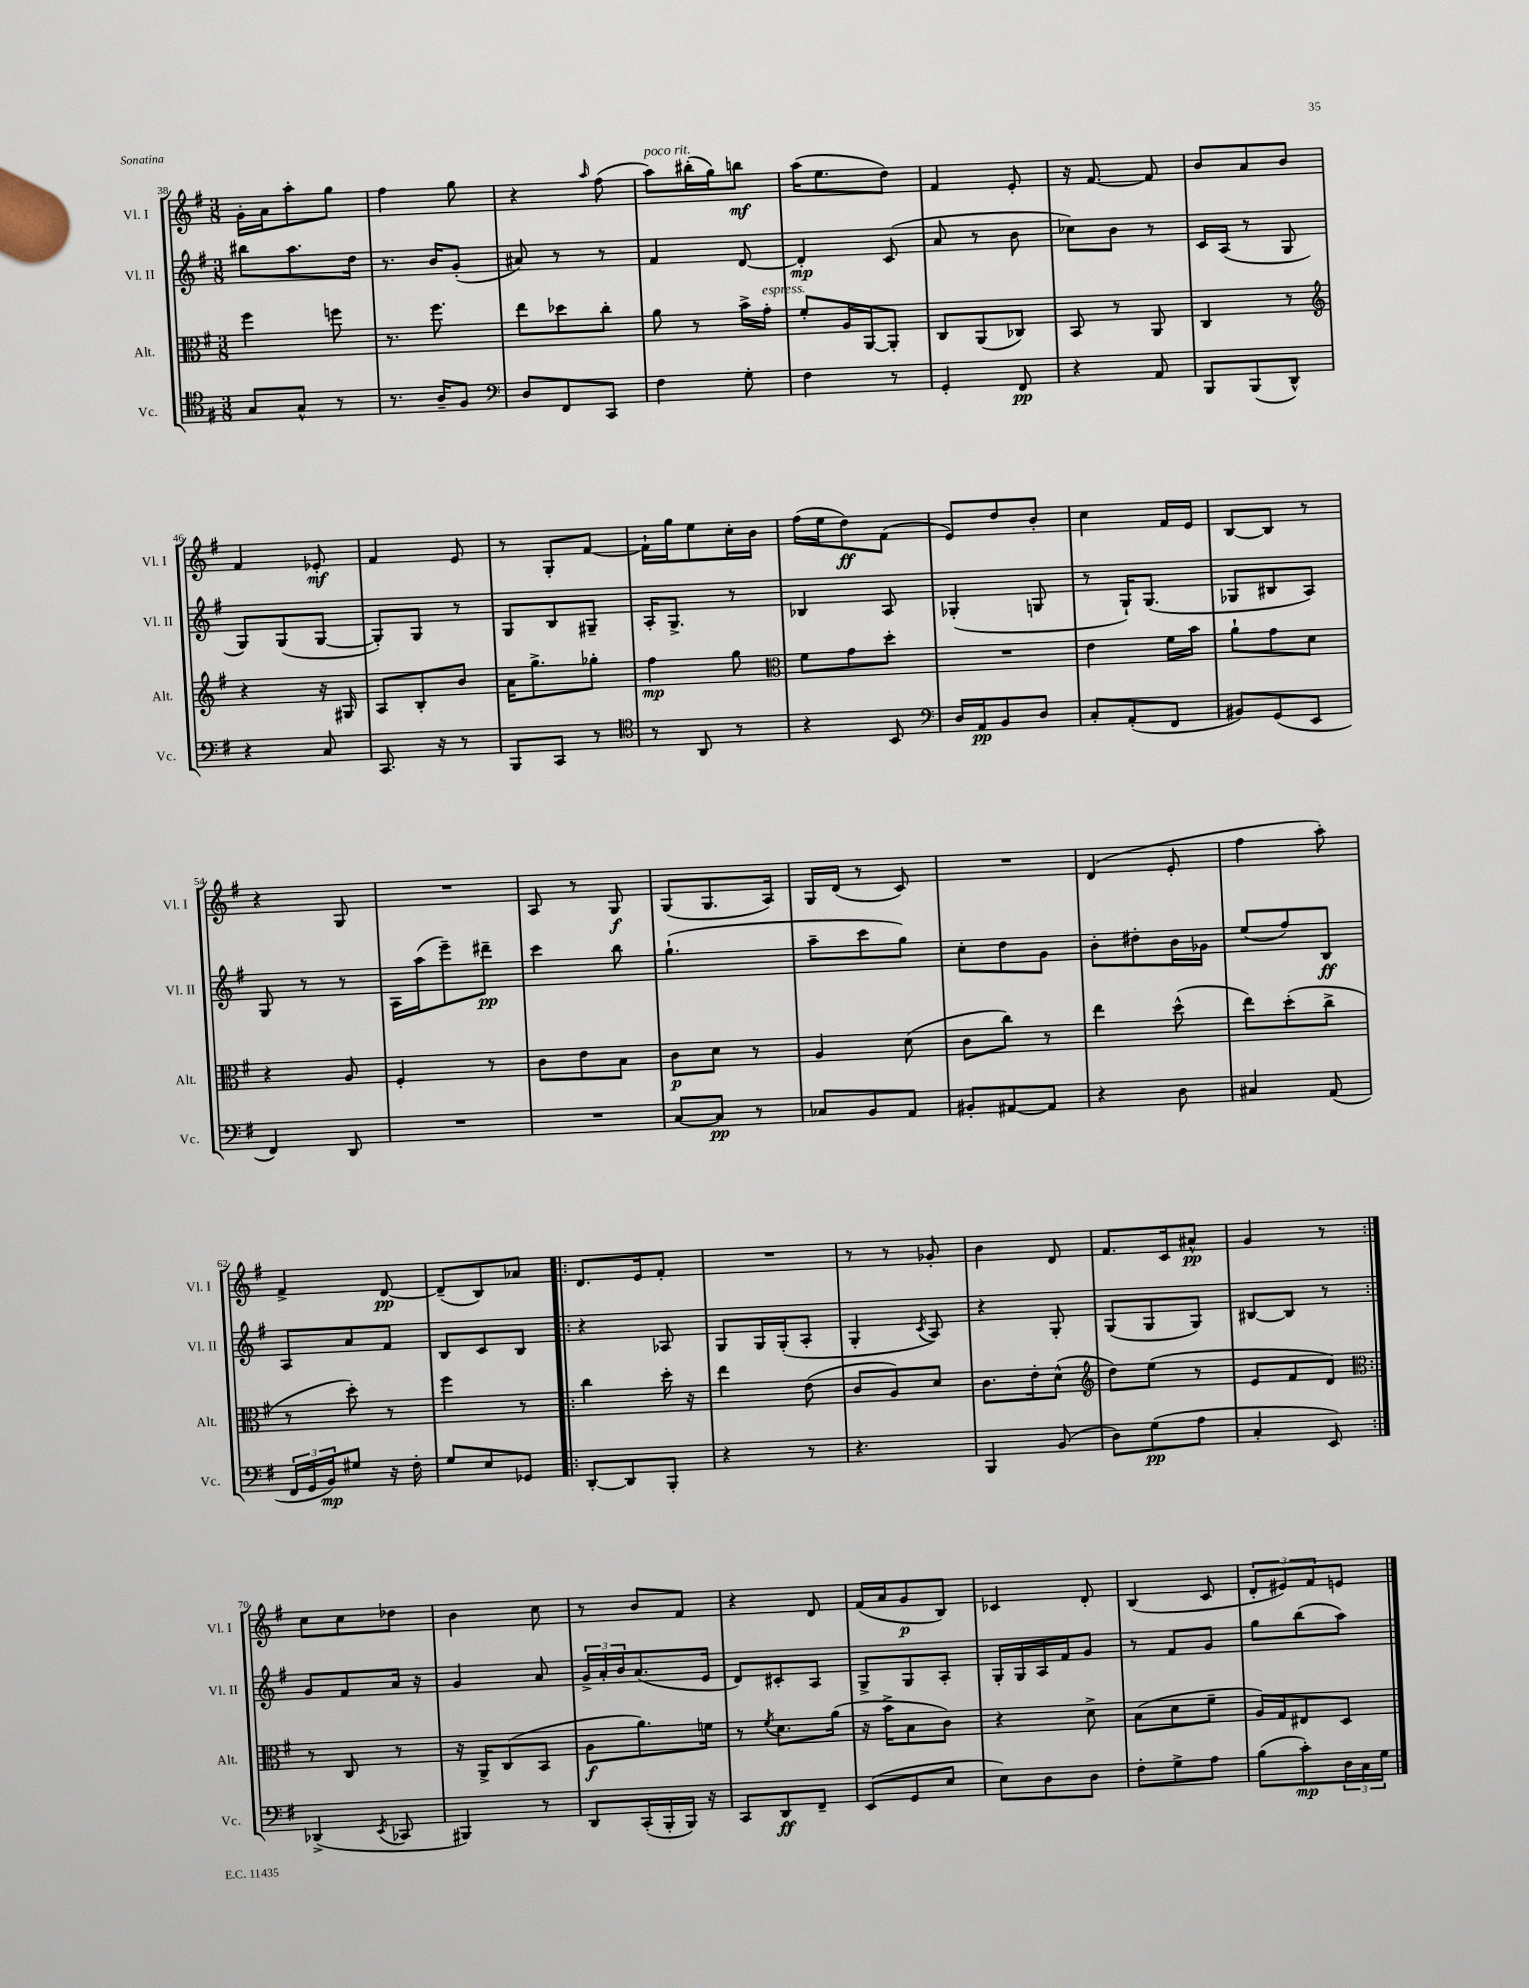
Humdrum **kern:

**kern	**dynam	**kern	**dynam	**kern	**dynam	**kern	**dynam
*part4	*part4	*part3	*part3	*part2	*part2	*part1	*part1
*staff4	*staff4	*staff3	*staff3	*staff2	*staff2	*staff1	*staff1
*I"Vc.	*	*I"Alt.	*	*I"Vl. II	*	*I"Vl. I	*
*I'Vc.	*	*I'Alt.	*	*I'Vl. II	*	*I'Vl. I	*
*clefC4	*	*clefC3	*	*clefG2	*	*clefG2	*
*k[f#]	*	*k[f#]	*	*k[f#]	*	*k[f#]	*
*M3/8	*	*M3/8	*	*M3/8	*	*M3/8	*
=38	=38	=38	=38	=38	=38	=38	=38
8G/L	.	4ff#\	.	8bb#X\L	.	16g'\LL	.
.	.	.	.	.	.	16a\J	.
8G^^/J	.	.	.	8.aa\	.	8aa'\	.
8r	.	8ffn\	.	.	.	8gg\J	.
.	.	.	.	16dd\Jk	.	.	.
=39	=39	=39	=39	=39	=39	=39	=39
8.r	.	8.r	.	8.r	.	4ff#\	.
16A~/KL	.	8.ff#\	.	16b/KL	.	.	.
8F#/J	.	.	.	(8g'/J	.	8gg\	.
=40	=40	=40	=40	=40	=40	=40	=40
*clefF4	*	*	*	*	*	*	*
8D/L	.	8ee\L	.	8a#X/)	.	4r	.
8FF#/	.	8dd-X\	.	8r	.	.	.
.	.	.	.	.	.	16qqaa/	.
8CC/J	.	8cc'\J	.	8r	.	(8ff#\	.
=41	=41	=41	=41	=41	=41	=41	=41
!	!	!	!	!	!	!LO:TX:a:i:t=poco rit.	!
4F#\	.	8a\	.	4f#/	.	8aa\L)	.
.	.	8r	.	.	.	(16bb#X'\L	.
.	.	.	.	.	.	16gg\J)	.
8G'\	.	16b^\LL	.	[8d/	.	8bbn\J	mf
!	!	!LO:TX:a:i:t=espress.	!	!	!	!	!
.	.	16g'\JJ	.	.	.	.	.
=42	=42	=42	=42	=42	=42	=42	=42
4F#\	.	8f#'/L	.	4d'/]	mp	(16aa\KL	.
.	.	.	.	.	.	8.ee\	.
.	.	16A/L	.	.	.	.	.
.	.	[16AA/J	.	.	.	.	.
8r	.	8AA'/J]	.	(8c/	.	8dd\J)	.
=43	=43	=43	=43	=43	=43	=43	=43
4GG'/	.	8C/L	.	8a/	.	4f#/	.
.	.	(8AA/	.	8r	.	.	.
8FF#/	pp	8C-X/J)	.	8b\	.	8e'/	.
=44	=44	=44	=44	=44	=44	=44	=44
4r	.	8BB/	.	8cc-X\L)	.	16r	.
.	.	.	.	.	.	[8.f#/	.
.	.	8r	.	8b\J	.	.	.
8AA/	.	8AA/	.	8r	.	8f#/]	.
=45	=45	=45	=45	=45	=45	=45	=45
8BBB/L	.	4C/	.	16c/LL	.	8b/L	.
.	.	.	.	(16A/JJ	.	.	.
(8BBB/	.	.	.	8r	.	8a/	.
8DD^^/J)	.	8r	.	8G/	.	8b/J	.
!!LO:LB:g=z
=46	=46	=46	=46	=46	=46	=46	=46
*	*	*clefG2	*	*	*	*	*
4r	.	4r	.	8G/L)	.	4f#/	.
.	.	.	.	(8G/	.	.	.
8C/	.	16r	.	[8G/J	.	8e-X'/	mf
.	.	16G#X/	.	.	.	.	.
=47	=47	=47	=47	=47	=47	=47	=47
8.CC/	.	8A/L	.	8G'/L])	.	4f#/	.
.	.	8B'/	.	8G/J	.	.	.
16r	.	.	.	.	.	.	.
8r	.	8b/J	.	8r	.	8e/	.
=48	=48	=48	=48	=48	=48	=48	=48
8BBB/L	.	16a\KL	.	8G/L	.	8r	.
.	.	8.gg^\	.	.	.	.	.
8CC/J	.	.	.	8B/	.	8G'/L	.
8r	.	8gg-X'\J	.	8G#X~/J	.	[8f#/J	.
=49	=49	=49	=49	=49	=49	=49	=49
*clefC4	*	*	*	*	*	*	*
8r	.	4ff#\	mp	16A'/KL	.	16f#`\LL]	.
.	.	.	.	8.G^/J	.	16gg\J	.
8AA/	.	.	.	.	.	8ee\	.
8r	.	8gg\	.	8r	.	16cc'\L	.
.	.	.	.	.	.	16b\JJ	.
=50	=50	=50	=50	=50	=50	=50	=50
*	*	*clefC3	*	*	*	*	*
4r	.	8f#\L	.	4B-X/	.	(16ff#\LL	.
.	.	.	.	.	.	16ee\J	.
.	.	8g\	.	.	.	8dd\)	ff
8BB/	.	8dd'\J	.	8A/	.	(8f#\J	.
=51	=51	=51	=51	=51	=51	=51	=51
*clefF4	*	*	*	*	*	*	*
16D/LL	.	4.r	.	(4G-X'/	.	8e/L)	.
16AA/J	pp	.	.	.	.	.	.
8BB/	.	.	.	.	.	8dd/	.
8D/J	.	.	.	8Gn/	.	8b'/J	.
=52	=52	=52	=52	=52	=52	=52	=52
8C'/L	.	4e\	.	8r	.	4cc\	.
(8AA'/	.	.	.	16G`/KL)	.	.	.
.	.	.	.	(8.G/J	.	.	.
8FF#/J	.	16f#\LL	.	.	.	16f#/LL	.
.	.	16b\JJ	.	.	.	16e/JJ	.
=53	=53	=53	=53	=53	=53	=53	=53
8BB#X/L)	.	8a`\L	.	8G-X/L	.	[8B/L	.
(8GG/	.	8g\	.	8B#X/	.	8B/J]	.
8EE/J	.	8d\J	.	8A/J)	.	8r	.
!!LO:LB:g=z
=54	=54	=54	=54	=54	=54	=54	=54
4FF#/)	.	4r	.	8G/	.	4r	.
.	.	.	.	8r	.	.	.
8DD/	.	8A/	.	8r	.	8G/	.
=55	=55	=55	=55	=55	=55	=55	=55
4.r	.	4F#'/	.	16A\LL	.	4.r	.
.	.	.	.	(16aa\J	.	.	.
.	.	.	.	8eee~\)	.	.	.
.	.	8r	.	8ddd#X~\J	pp	.	.
=56	=56	=56	=56	=56	=56	=56	=56
4.r	.	8c\L	.	4ccc\	.	8A/	.
.	.	8e\	.	.	.	8r	.
.	.	8B\J	.	8bb\	.	8G/	f
=57	=57	=57	=57	=57	=57	=57	=57
[8C/L	.	8c\L	p	(4.gg`\	.	(8G/L	.
8C/J]	pp	8d\J	.	.	.	8.G/	.
8r	.	8r	.	.	.	.	.
.	.	.	.	.	.	16A/Jk)	.
=58	=58	=58	=58	=58	=58	=58	=58
8C-X/L	.	4A/	.	8aa~\L	.	16G/LL	.
.	.	.	.	.	.	(16d/JJ	.
8BB/	.	.	.	8ccc\	.	8r	.
8AA/J	.	(8d\	.	8gg\J)	.	8c/)	.
=59	=59	=59	=59	=59	=59	=59	=59
8BB#X'/L	.	8c\L	.	8cc'\L	.	4.r	.
[8AA#X/	.	8cc\J)	.	8dd\	.	.	.
8AA#/J]	.	8r	.	8g\J	.	.	.
=60	=60	=60	=60	=60	=60	=60	=60
4r	.	4ee\	.	8b'\L	.	(4d/	.
.	.	.	.	8dd#X'\	.	.	.
8D\	.	(8dd^^\	.	16b\L	.	8e'/	.
.	.	.	.	16g-X\JJ	.	.	.
=61	=61	=61	=61	=61	=61	=61	=61
4C#X/	.	8ee\L)	.	(8ee/L	.	4ff#\	.
.	.	(8dd'\	.	8ff#/)	.	.	.
(8AA/	.	8cc^\J	.	8B/J	ff	8aa'\)	.
!!LO:LB:g=z
=62	=62	=62	=62	=62	=62	=62	=62
24FF#/LL	.	8r	.	8A/L	.	4f#^/	.
24GG/	.	.	.	.	.	.	.
24BB/J)	mp	.	.	.	.	.	.
8G#X/J	.	8dd'\)	.	8a/	.	.	.
16r	.	8r	.	8f#/J	.	[8d/	pp
16F#'\	.	.	.	.	.	.	.
=63	=63	=63	=63	=63	=63	=63	=63
8G/L	.	4ff#\	.	8B/L	.	(8d~/L]	.
8E/	.	.	.	8c/	.	8B/)	.
8GG-X/J	.	8r	.	8B/J	.	8a-X/J	.
=64!|:	=64!|:	=64!|:	=64!|:	=64!|:	=64!|:	=64!|:	=64!|:
[8DD'/L	.	4cc\	.	4r	.	8.d/L	.
8DD/]	.	.	.	.	.	.	.
.	.	.	.	.	.	16e/k	.
8BBB'/J	.	16dd'\	.	8A-X/	.	8f#'/J	.
.	.	16r	.	.	.	.	.
=65	=65	=65	=65	=65	=65	=65	=65
4r	.	4ee\	.	8G/L	.	4.r	.
.	.	.	.	16G/L	.	.	.
.	.	.	.	(16G'/J	.	.	.
8r	.	(8e\	.	8A'/J	.	.	.
=66	=66	=66	=66	=66	=66	=66	=66
4.r	.	8c/L	.	4G'/	.	8r	.
.	.	8A/)	.	.	.	8r	.
.	.	.	.	8qc/	.	.	.
.	.	8d/J	.	8A/)	.	8g-X'/	.
=67	=67	=67	=67	=67	=67	=67	=67
4BBB/	.	8.c\L	.	4r	.	4b\	.
.	.	16e'\k	.	.	.	.	.
(8BB/	.	(8d^^\J	.	8G'/	.	8d/	.
=68	=68	=68	=68	=68	=68	=68	=68
*	*	*clefG2	*	*	*	*	*
8D\L)	.	8dd\L)	.	(8G/L	.	8.f#/L	.
(8G\	pp	(8ee\J	.	8G/	.	.	.
.	.	.	.	.	.	16c/k	.
8A\J	.	8r	.	8G/J)	.	8a#X^^/J	pp
=69	=69	=69	=69	=69	=69	=69	=69
4C'/	.	8e/L	.	[8B#X/L	.	4g/	.
.	.	8f#/	.	8B#/J]	.	.	.
8EE/)	.	8d/J)	.	8r	.	8r	.
!!LO:LB:g=z
=70:|!	=70:|!	=70:|!	=70:|!	=70:|!	=70:|!	=70:|!	=70:|!
*	*	*clefC3	*	*	*	*	*
(4DD-X^/	.	8r	.	8g/L	.	8cc\L	.
.	.	8C/	.	8f#/	.	8cc\	.
8qEE/	.	.	.	.	.	.	.
8CC-X/	.	8r	.	16a/Jk	.	8dd-X\J	.
.	.	.	.	16r	.	.	.
=71	=71	=71	=71	=71	=71	=71	=71
4BBB#X/)	.	16r	.	4g/	.	4b\	.
.	.	16AA^/KL	.	.	.	.	.
.	.	(8C/	.	.	.	.	.
8r	.	8BB/J	.	8a/	.	8cc\	.
=72	=72	=72	=72	=72	=72	=72	=72
8DD/L	.	8A\L	f	24g^/LL	.	8r	.
.	.	.	.	24a'/	.	.	.
.	.	.	.	24b/J	.	.	.
(16CC'/L	.	8.a\)	.	(8.a/	.	8b/L	.
16BBB'/	.	.	.	.	.	.	.
16BBB/JJ)	.	.	.	.	.	8f#/J	.
16r	.	16fn\Jk	.	16e/Jk	.	.	.
=73	=73	=73	=73	=73	=73	=73	=73
8CC/L	.	8r	.	8d/L)	.	4r	.
.	.	8qf#/	.	.	.	.	.
8DD/	ff	8.d\L	.	8c#X'/	.	.	.
8FF#~/J	.	.	.	8A/J	.	8d/	.
.	.	(16a\Jk	.	.	.	.	.
=74	=74	=74	=74	=74	=74	=74	=74
(8EE/L	.	16r	.	8G^/L	.	(16f#/LL	.
.	.	16b^\KL	.	.	.	16a/J	.
8GG/	.	8B\	.	8G/	.	8g/	p
8E/J	.	8c\J)	.	8A'/J	.	8B/J)	.
=75	=75	=75	=75	=75	=75	=75	=75
8E\L)	.	4r	.	16G'/LL	.	4c-X/	.
.	.	.	.	16G/	.	.	.
8D\	.	.	.	16A/	.	.	.
.	.	.	.	16f#/J	.	.	.
8D\J	.	8d^\	.	8g/J	.	8d'/	.
=76	=76	=76	=76	=76	=76	=76	=76
8F#'\L	.	(8B\L	.	8r	.	(4B/	.
8G^\	.	8d\	.	8f#/L	.	.	.
8A\J	.	8f#~\J	.	8g/J	.	8c/	.
=77	=77	=77	=77	=77	=77	=77	=77
(8B\L	.	16A/LL)	.	8gg\L	.	12d'/L	.
.	.	16G/J	.	.	.	.	.
.	.	.	.	.	.	12e#X/)	.
8c'\)	mp	8E#X/	.	(8bb\	.	.	.
.	.	.	.	.	.	12f#/	.
24D\L	.	8D/J	.	8aa\J)	.	8en/J	.
24C\	.	.	.	.	.	.	.
24G\JJ	.	.	.	.	.	.	.
==	==	==	==	==	==	==	==
*-	*-	*-	*-	*-	*-	*-	*-
